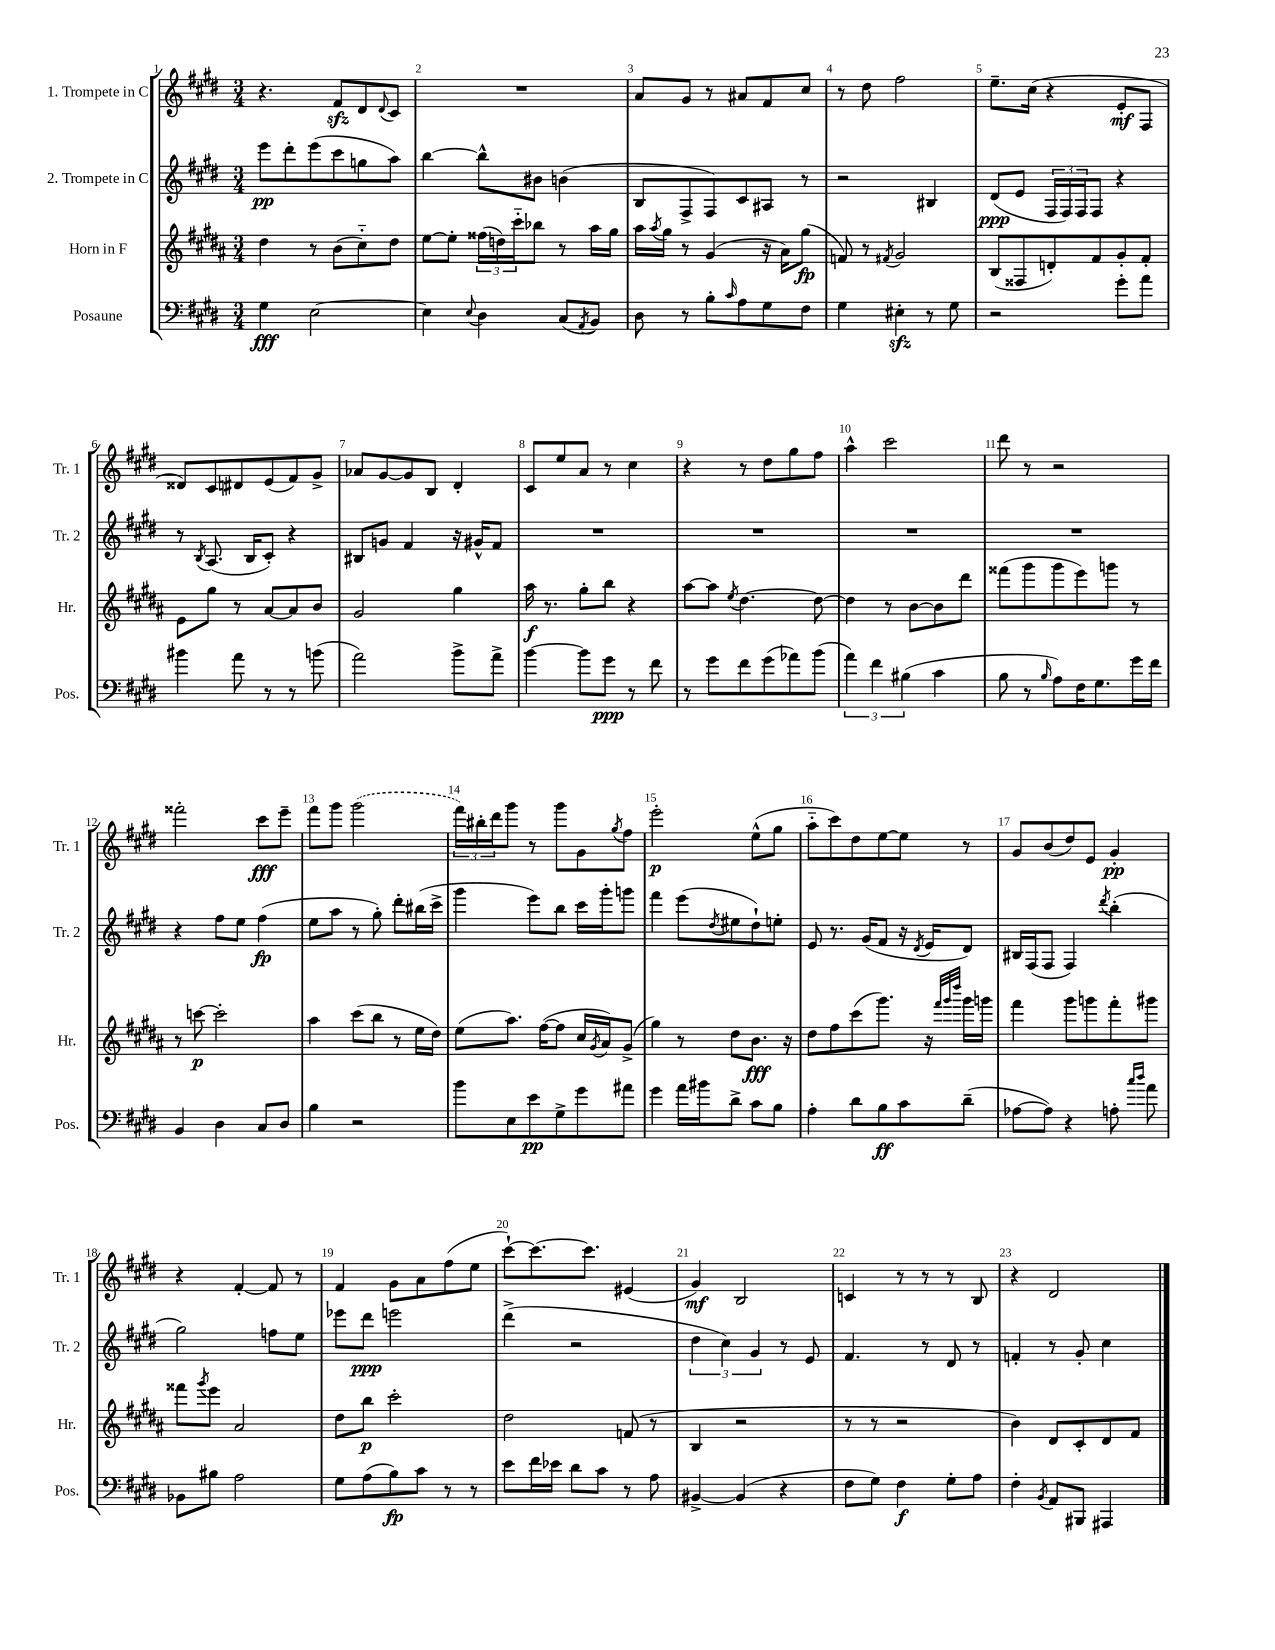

**kern	**kern	**kern	**kern
*staff4	*staff3	*staff2	*staff1
*clefF4	*clefG2	*clefG2	*clefG2
*k[f#c#g#d#]	*k[f#c#g#d#a#]	*k[f#c#g#d#]	*k[f#c#g#d#]
*M3/4	*M3/4	*M3/4	*M3/4
4G#\	4dd#\	8eee\L	4.r
.	.	8ddd#'\	.
[2E\	8r	(8eee\	.
.	(8b\L	8ccc#\	8f#/L
.	8cc#'~\)	8gg\	8d#/
.	.	.	8qqd#/
.	8dd#\J	8aa\J)	8c#/J
=	=	=	=
4E\]	[8ee\L	[4bb\	2.r
.	8ee'\]J	.	.
8qqE/	.	.	.
4D#\	(24ff##\LL	8bb^^\]L	.
.	24dd\)	.	.
.	24ccc#'~\J	.	.
.	8bb-\J	8b#\J	.
(8C#/L	8r	(4b\	.
8qAA/	.	.	.
8BB/J)	16aa#\LL	.	.
.	16gg#\JJ	.	.
=	=	=	=
8D#\	16aa#\LL	8B/L	8a/L
.	8qaa#/	.	.
.	16gg#\JJ	.	.
8r	8r	8F#^/	8g#/J
8B'\L	(4g#/	8F#/)	8r
16qqc#/	.	.	.
8A\	.	8c#/	8a#/L
8G#\	16r	8A#/J	8f#/
.	16a#\LK)	.	.
8F#\J	(8gg#\J	8r	8cc#/J
=	=	=	=
4G#\	8f/)	2r	8r
.	8r	.	8dd#\
.	8qf#/	.	.
4E#'\	2g#/	.	2ff#\
8r	.	4B#/	.
8G#\	.	.	.
=	=	=	=
2r	(8B/L	(8d#/L	8.ee~\L
.	8F##/	8e/J	.
.	.	.	(16cc#\Jk
.	8d'/)	24F#/LL	4r
.	.	24F#/)	.
.	.	24F#/J	.
.	8f#/	8F#/J	.
8g#'\L	8g#'/	4r	8e'/L
8a\J	8f#'/J	.	8F#/J
=	=	=	=
4b#\	8e\L	8r	8d##/L)
.	.	8qB/	.
.	8gg#\J	(8.A/	8c#/
8a\	8r	.	8d#/
.	.	16B/LK	.
8r	[8a#/L	8c#'/J)	(8e/
8r	8a#/]	4r	8f#/)
(8b\	8b/J	.	8g#^/J
=	=	=	=
2a\)	2g#/	8B#/L	8a-/L
.	.	8g/J	[8g#/
.	.	4f#/	8g#/]
.	.	.	8B/J
8b^\L	4gg#\	16r	4d#'/
.	.	16g#^^/LK	.
8a^\J	.	8f#/J	.
=	=	=	=
[4b\	16aa#\	2.r	8c#/L
.	8.r	.	.
.	.	.	8ee/
8b\]L	8gg#'\L	.	8a/J
8g#\J	8bb\J	.	8r
8r	4r	.	4cc#\
8f#\	.	.	.
=	=	=	=
8r	[8aa#\L	2.r	4r
8g#\L	8aa#\]J	.	.
.	8qee/	.	.
8f#\	[4.dd#\	.	8r
(8g#\	.	.	8dd#\L
8a-\)	.	.	8gg#\
(8b\J	8dd#\_	.	8ff#\J
=	=	=	=
6a\)	4dd#\]	2.r	4aa^^\
6f#\	.	.	.
.	8r	.	2ccc#\
(6B#\	.	.	.
.	[8b\L	.	.
4c#\	8b\]	.	.
.	8ddd#\J	.	.
=	=	=	=
8B\	(8fff##\L	2.r	8ddd#\
8r	8ggg#\	.	8r
16qqB/	.	.	.
8A\L)	8ggg#\	.	2r
16F#\K	8eee\)	.	.
8.G#\	.	.	.
.	8ggg\J	.	.
16g#\L	8r	.	.
16f#\JJ	.	.	.
=	=	=	=
4BB/	8r	4r	2fff##'\
.	[8ccc\	.	.
4D#\	2ccc'\]	8ff#\L	.
.	.	8ee\J	.
8C#/L	.	(4ff#\	8ccc#\L
8D#/J	.	.	8eee~\J
=	=	=	=
4B\	4aa#\	8ee\L	8fff#\L
.	.	8aa\J	8ggg#\J
2r	(8ccc#\L	8r	(2ggg#\
.	8bb\J	8gg#'\)	.
.	8r	8ddd#'\L	.
.	16ee\LL	(16bb#\L	.
.	16dd#\JJ)	16ccc#^\JJ	.
=	=	=	=
8b\L	(8ee\L	4ggg#\	24fff#\LL)
.	.	.	24bb#'\
.	.	.	24ddd#\J
8E\	8.aa#\J)	.	8ggg#\J
8e\	.	8eee\L)	8r
.	([16ff#\LK	.	.
8G#^\	8ff#\]J	8bb\J	8ggg#\L
8g#\	16cc#/LL	16ccc#\LL	8g#\
.	8qg#/	.	.
.	16a#/J)	16ggg#'\J	.
.	.	.	8qgg#/
8a#\J	(8g#^/J	8ggg\J	8ff#\J
=	=	=	=
4g#\	4gg#\)	4fff#\	2eee'\
16a\LL	8r	(8eee\L	.
16b#\J	.	.	.
.	.	8qdd#/	.
8d#^\J	8dd#\L	8ee#\	.
8c#\L	8.b\J	8dd#`\)	(8ee^^\L
8B\J	.	8ee'\J	8gg#\J
.	16r	.	.
=	=	=	=
4A'\	8dd#\L	8e/	8aa'~\L
.	8ff#\	8.r	8ccc#\)
8d#\L	(8ccc#\	.	8dd#\
.	.	(16g#/LK	.
8B\	8.ggg#\J)	8f#/J	[8ee\
8c#\	.	16r	8ee\]J
.	.	8qd#/	.
.	16r	16e/LK	.
.	32qqfff#/LLL	.	.
.	32qqggg#/	.	.
.	32qqdddd#/JJJ	.	.
(8d#~\J	16ggg#\LL	8d#/J)	8r
.	16ggg\JJ	.	.
=	=	=	=
[8A-\L	4fff#\	16B#/LL	8g#/L
.	.	(16F#/J	.
8A-\]J)	.	8F#/J	(8b/
4r	8ggg#\L	4F#/)	8dd#/)
.	8ggg\	.	8e/J
.	.	8qddd#/	.
8A'\	8fff#'\	(4bb'\	4g#'/
16qqcc#/LL	.	.	.
16qqdd#/JJ	.	.	.
8a\	8ggg#\J	.	.
=	=	=	=
8BB-\L	8fff##\L	2gg#\)	4r
.	8qggg#/	.	.
8B#\J	8eee\J	.	.
2A\	2a#/	.	[4f#'/
.	.	8ff\L	8f#/]
.	.	8ee\J	8r
=	=	=	=
8G#\L	8dd#\L	8eee-\L	4f#/
(8A\	8bb\J	8ddd#\J	.
8B\)	2ccc#'\	2eee\	8g#\L
8c#\J	.	.	8a\
8r	.	.	(8ff#\
8r	.	.	8ee\J
=	=	=	=
8e\L	2dd#\	(4ddd#^\	[8ccc#`\L)
16f#\L	.	.	8.ccc#\_
16e-\JJ	.	.	.
8d#\L	.	2r	.
.	.	.	8.ccc#\]J
8c#\J	.	.	.
8r	(8f/	.	(4e#/
8A\	8r	.	.
=	=	=	=
[4BB#^/	4B/	6dd#\	4g#/)
.	.	6cc#\)	.
(4BB#/]	2r	.	2B/
.	.	6g#/	.
4r	.	8r	.
.	.	8e/	.
=	=	=	=
8F#\L	8r	4.f#/	4c/
8G#\J)	8r	.	.
4F#\	2r	.	8r
.	.	8r	8r
8G#'\L	.	8d#/	8r
8A\J	.	8r	8B/
=	=	=	=
4F#'\	4b\)	4f'/	4r
8qBB/	.	.	.
8AA/L	8d#/L	8r	2d#/
8BBB#/J	8c#'/	8g#'/	.
4AAA#/	8d#/	4cc#\	.
.	8f#/J	.	.
==	==	==	==
*-	*-	*-	*-
